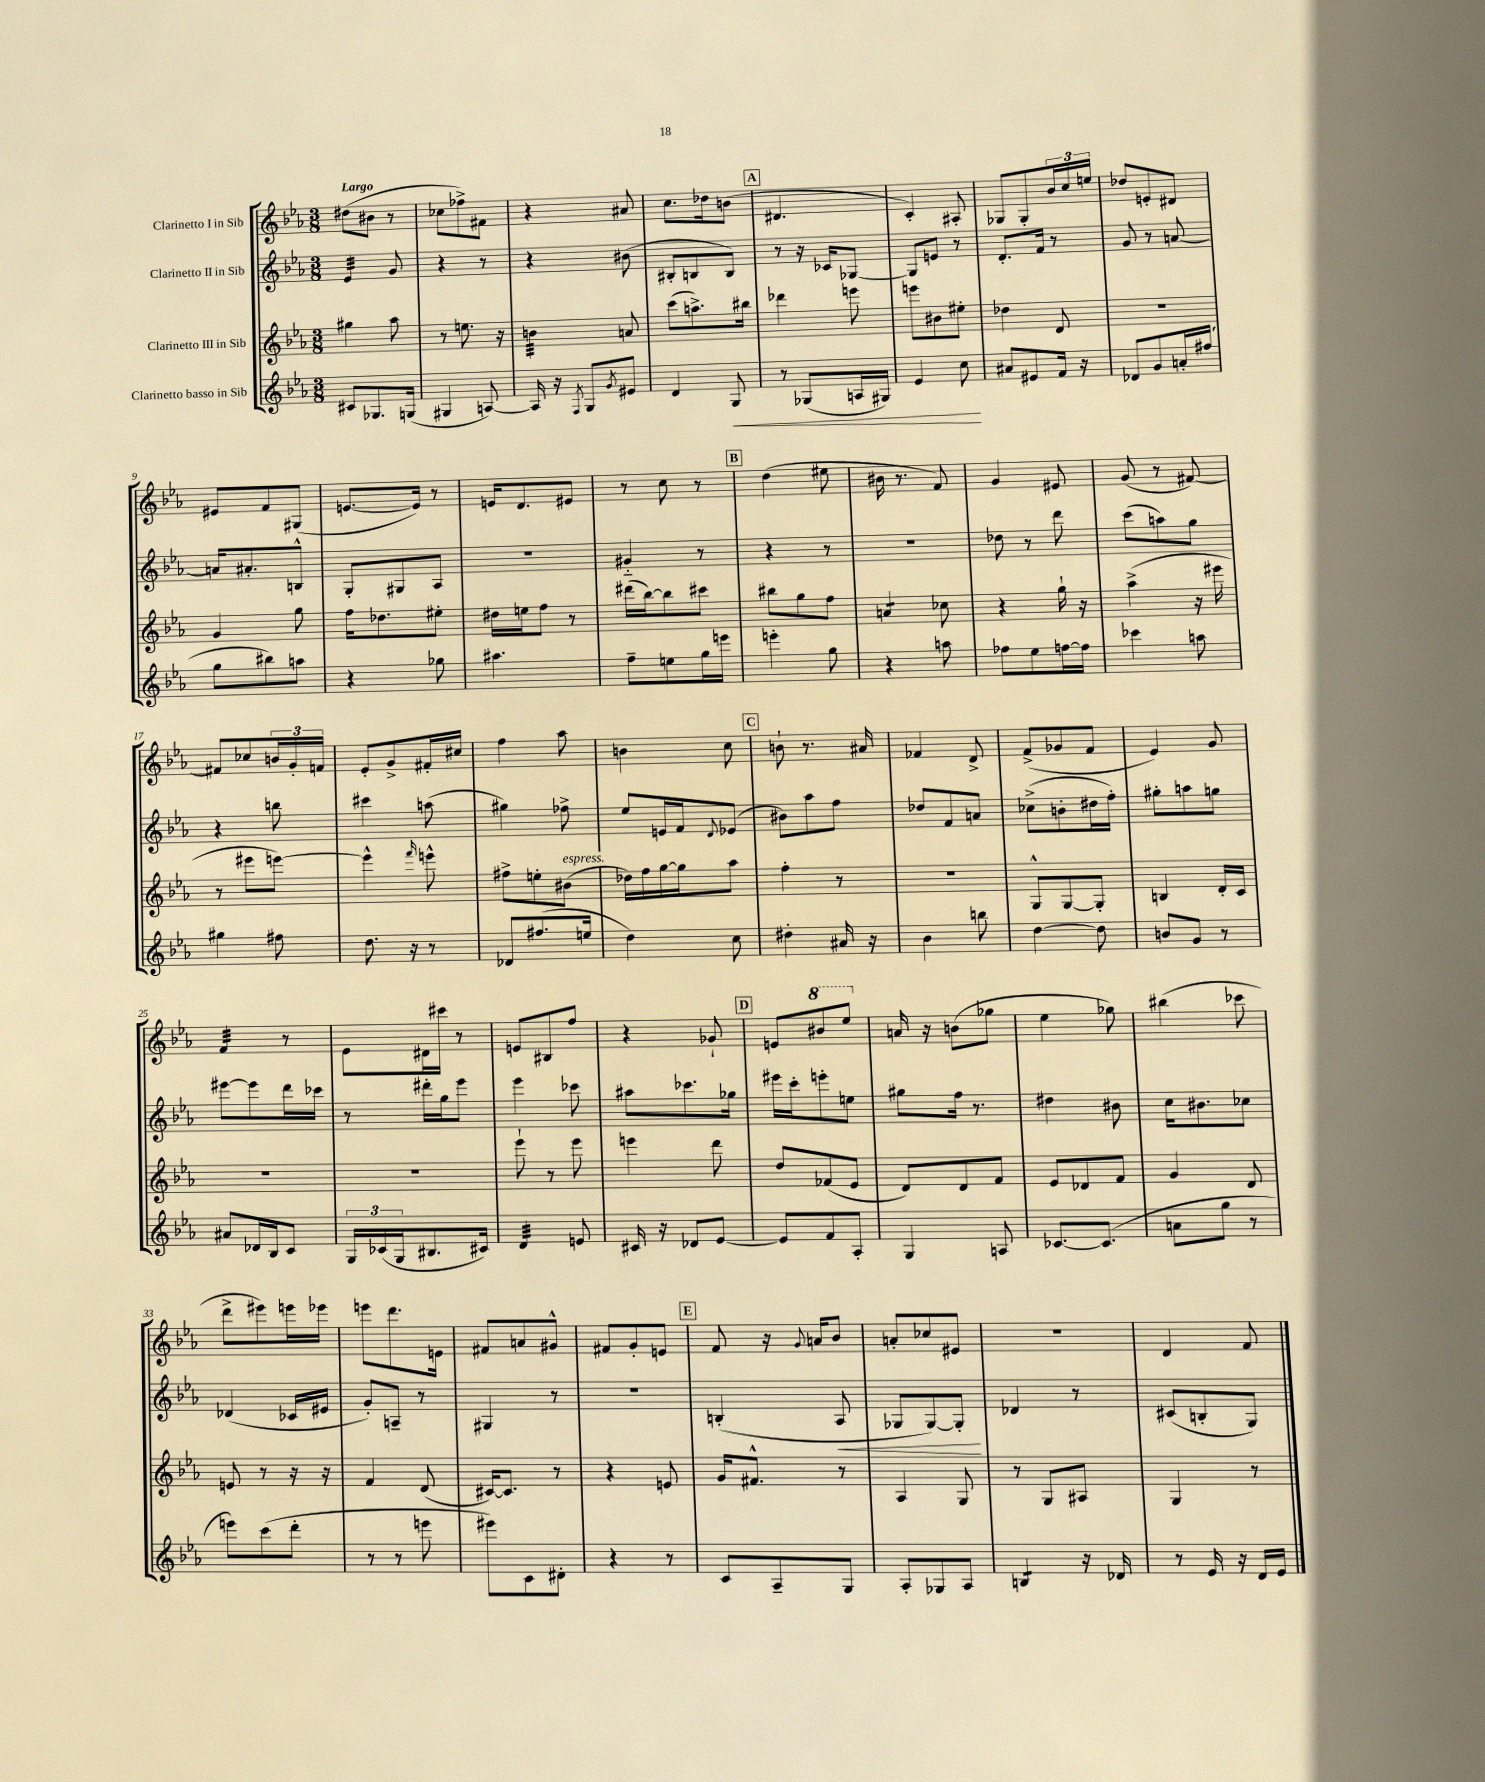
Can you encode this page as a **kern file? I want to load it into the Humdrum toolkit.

**kern	**dynam	**kern	**kern	**dynam	**kern
*part4	*part4	*part3	*part2	*part2	*part1
*staff4	*staff4	*staff3	*staff2	*staff2	*staff1
*I"Clarinetto basso in Sib	*	*I"Clarinetto III in Sib	*I"Clarinetto II in Sib	*	*I"Clarinetto I in Sib
*clefG2	*	*clefG2	*clefG2	*	*clefG2
*k[b-e-a-]	*	*k[b-e-a-]	*k[b-e-a-]	*	*k[b-e-a-]
*M3/8	*	*M3/8	*M3/8	*	*M3/8
=1	=1	=1	=1	=1	=1
!	!	!	!	!	!LO:TX:a:B:t=Largo
*	*	*	*tremolo	*	*
8c#X/L	.	4gg#X\	32e-/LLL	.	(8dd#X\L
.	.	.	32e-/	.	.
.	.	.	32e-/	.	.
.	.	.	32e-/	.	.
8.G-X/	.	.	32e-/	.	8b#X\J
.	.	.	32e-/	.	.
.	.	.	32e-/	.	.
.	.	.	32e-/JJJ	.	.
*	*	*	*Xtremolo	*	*
.	.	8aa-\	8g/	.	8r
(16Gn/Jk	.	.	.	.	.
=2	=2	=2	=2	=2	=2
4G#X/	.	8r	4r	.	8cc-X\L
.	.	8.een\	.	.	8ff-X^\)
[8An/)	.	.	8r	.	8f#X\J
.	.	16r	.	.	.
=3	=3	=3	=3	=3	=3
*	*	*tremolo	*	*	*
16A/]	.	32bn\LLL	4r	.	4r
.	.	32bn\	.	.	.
16r	.	32bn\	.	.	.
.	.	32bn\	.	.	.
8qF/	.	.	.	.	.
8G/L	.	32bn\	.	.	.
.	.	32bn\	.	.	.
.	.	32bn\	.	.	.
.	.	32bn\JJJ	.	.	.
*	*	*Xtremolo	*	*	*
8qg/	.	.	.	.	.
8e#X/J	.	8an/	(8b#X\	.	8a#X/
=4	=4	=4	=4	=4	=4
4d/	.	(8ccc\L	8B#X'/L	.	8.cc\L
.	.	8.aan^\)	8Bn/	.	.
.	.	.	.	.	16dd-X\k
!	!LO:HP:b	!	!	!	!
8G/	<	.	8B/J)	.	(8bn\J
.	.	16bb#X\Jk	.	.	.
!!LO:REH:place=s1:t=A
=5	=5	=5	=5	=5	=5
8r	.	4ddd-X\	8r	.	4.d#X/
(8G-X/L	.	.	16r	.	.
.	.	.	16c-X/KL	.	.
16An/L	.	8eeen\	[8G-X/J	.	.
16G#X/JJ)	.	.	.	.	.
=6	=6	=6	=6	=6	=6
4e-/	.	8eeen\L	8G-/L]	.	4c'/)
.	.	8b#X\	8en/J	.	.
8cc\	.	8ee#X'\J	8r	.	8A#X'/
.	[	.	.	.	.
=7	=7	=7	=7	=7	=7
8a#X/L	.	4dd-X\	8.d'/L	.	8G-X/L
8e#X/	.	.	.	.	8G-'/
.	.	.	16f/Jk	.	.
16f/Jk	.	8d/	8r	.	24b-/L
.	.	.	.	.	24cc/
16r	.	.	.	.	.
.	.	.	.	.	24een/JJ
=8	=8	=8	=8	=8	=8
8d-X/L	.	4.r	8g/	.	8dd-X/L
8g/	.	.	8r	.	8en'/
16an'/L	.	.	[8an/	.	8d#X/J
(16ff#X/JJ	.	.	.	.	.
!!LO:LB:g=z
=9	=9	=9	=9	=9	=9
8gg\L	.	4g/	16an/KL]	.	8e#X/L
.	.	.	8.a#X'/	.	.
8bb#X\)	.	.	.	.	8f/
8aan\J	.	8gg\	8Bn^^/J	.	(8G#X/J
=10	=10	=10	=10	=10	=10
4r	.	16ff\KL	8G'/L	.	[8.en/L
.	.	8.dd-X\	.	.	.
.	.	.	8G#X/	.	.
.	.	.	.	.	16e/Jk])
8gg-X\	.	8ee#X'\J	8A-/J	.	8r
=11	=11	=11	=11	=11	=11
4.aa#X\	.	16dd#X\LL	4.r	.	16en/KL
.	.	16een\J	.	.	8.d/
.	.	8ff\J	.	.	.
.	.	8r	.	.	8e#X/J
=12	=12	=12	=12	=12	=12
8ff~\L	.	(16ddd#X\LL	4g#X/	.	8r
.	.	[16bb-\J)	.	.	.
8een\	.	8bb-\]	.	.	8cc\
16gg\L	.	8ccc#X\J	8r	.	8r
16eeen\JJ	.	.	.	.	.
!!LO:REH:place=s1:t=B
=13	=13	=13	=13	=13	=13
4eeen'\	.	8bb#X\L	4r	.	(4dd\
.	.	8gg\	.	.	.
8gg\	.	8ff\J	8r	.	8ee#X\
=14	=14	=14	=14	=14	=14
*	*	*tremolo	*	*	*
4r	.	8an/L	4.r	.	16b#X\
.	.	.	.	.	8.r
.	.	8an/J	.	.	.
*	*	*Xtremolo	*	*	*
8aan\	.	8cc-X\	.	.	8f/)
=15	=15	=15	=15	=15	=15
8ff-X\L	.	4r	8dd-X\	.	4g/
8ee-\	.	.	8r	.	.
[16ffn\L	.	16gg`\	8ddd\	.	8e#X/
16ff\JJ]	.	16r	.	.	.
=16	=16	=16	=16	=16	=16
4ccc-X\	.	(4aa-^\	(8ccc\L	.	(8g/
.	.	.	8aan\)	.	8r
8aan\	.	16r	8gg\J	.	[8f#X/)
.	.	16eee#X\	.	.	.
!!LO:LB:g=z
=17	=17	=17	=17	=17	=17
4gg#X\	.	8r	4r	.	8f#X/L]
.	.	8eee#X\L	.	.	8cc-X/
8ff#X\	.	[8eeen\J)	8bbn\	.	24bn/L
.	.	.	.	.	24g'/
.	.	.	.	.	24fn/JJ
=18	=18	=18	=18	=18	=18
8.dd\	.	4eee^^\]	4ccc#X\	.	8e-'/L
.	.	.	.	.	8g^/
16r	.	.	.	.	.
.	.	16qqfff/	.	.	.
8r	.	8eeen^^\	(8aan\	.	16f#X'/L
.	.	.	.	.	16cc#X/JJ
=19	=19	=19	=19	=19	=19
8d-X/L	.	8ff#X^\L	4gg#X\)	.	4ff\
(8.ff#X/	.	8een'\	.	.	.
!	!	!LO:TX:a:i:t=espress.	!	!	!
.	.	(8b#X\J	8ff-X^\	.	8aa-\
16een/Jk	.	.	.	.	.
=20	=20	=20	=20	=20	=20
4dd\)	.	16dd-X\LL)	8ee-/L	.	4bn\
.	.	16ff\	.	.	.
.	.	[16gg\	16en/L	.	.
.	.	16gg\J]	16f/J	.	.
.	.	.	8qqd/	.	.
8cc\	.	8aa-\J	(8e-X/J	.	8cc\
!!LO:REH:place=s1:t=C
=21	=21	=21	=21	=21	=21
4dd#X'\	.	4ff'\	8b#X\L)	.	8bn`\
.	.	.	8aa-\	.	8.r
16a#X/	.	8r	8ff\J	.	.
16r	.	.	.	.	16a#X/
=22	=22	=22	=22	=22	=22
4b-\	.	4.r	8dd-X/L	.	4f-X/
.	.	.	8f/	.	.
8bbn\	.	.	8an/J	.	8d^/
=23	=23	=23	=23	=23	=23
[4dd\	.	8G^^/L	(8cc-X^\L	.	(8f^/L
.	.	[8G/	8bn'\	.	8g-X/
8dd\]	.	8G'/J]	16dd#X\L	.	8f/J
.	.	.	16ff'\JJ)	.	.
=24	=24	=24	=24	=24	=24
8bn/L	.	4Bn/	8gg#X'\L	.	4e-/)
8g/J	.	.	8aan\	.	.
8r	.	16d'/LL	8ggn\J	.	8g/
.	.	16c/JJ	.	.	.
!!LO:LB:g=z
=25	=25	=25	=25	=25	=25
*	*	*	*	*	*tremolo
8a#X/L	.	4.r	[8eee#X\L	.	32f/LLL
.	.	.	.	.	32f/
.	.	.	.	.	32f/
.	.	.	.	.	32f/
16d-X/L	.	.	8eee#\]	.	32f/
.	.	.	.	.	32f/
16B-/J	.	.	.	.	32f/
.	.	.	.	.	32f/JJJ
*	*	*	*	*	*Xtremolo
8c/J	.	.	16ddd\L	.	8r
.	.	.	16ccc-X\JJ	.	.
=26	=26	=26	=26	=26	=26
24G/LL	.	4.r	8r	.	8e-\L
(24c-X/	.	.	.	.	.
24G/J	.	.	.	.	.
8.B#X/	.	.	16ddd#X'\LL	.	16d#X\L
.	.	.	16gg\J	.	16ccc#X\JJ
.	.	.	8eee-\J	.	8r
16c#X/Jk)	.	.	.	.	.
=27	=27	=27	=27	=27	=27
*tremolo	*	*	*	*	*
32d/LLL	.	8eee-`\	4eee-\	.	8en/L
32d/	.	.	.	.	.
32d/	.	.	.	.	.
32d/	.	.	.	.	.
32d/	.	8r	.	.	8B#X/
32d/	.	.	.	.	.
32d/	.	.	.	.	.
32d/JJJ	.	.	.	.	.
*Xtremolo	*	*	*	*	*
8en/	.	8eee-\	8ccc-X\	.	8ff/J
=28	=28	=28	=28	=28	=28
16c#X/	.	4eeen\	8aa#X\L	.	4r
16r	.	.	.	.	.
8d-X/L	.	.	8.ccc-X\	.	.
[8e-/J	.	8ddd\	.	.	8g-X`/
.	.	.	16gg-X\Jk	.	.
!!LO:REH:place=s1:t=D
=29	=29	=29	=29	=29	=29
8e-/L]	.	8dd/L	16eee#X\LL	.	8en/L
.	.	.	16ccc'\J	.	.
*	*	*	*	*	*8va
8f/	.	(8f-X/	8eeen'\	.	8bb#X/
8A-'/J	.	8e-/J	8een\J	.	8eee-/J
=30	=30	=30	=30	=30	=30
*	*	*	*	*	*X8va
4G/	.	8d/L)	8gg#X\L	.	16an/
.	.	.	.	.	16r
.	.	8d/	16ff\Jk	.	(8bn\L
.	.	.	8.r	.	.
8An/	.	8f/J	.	.	8gg-X\J
=31	=31	=31	=31	=31	=31
[8.c-X/L	.	8e-/L	4dd#X\	.	4ee-\
.	.	8d-X/	.	.	.
(8.c-/J]	.	.	.	.	.
.	.	8f/J	8b#X\	.	8gg-X\)
=32	=32	=32	=32	=32	=32
8an\L	.	4g/	16cc\KL	.	(4bb#X\
.	.	.	8.b#X\	.	.
8gg\J	.	.	.	.	.
8r	.	8d/	8cc-X\J	.	8ccc-X\
!!LO:LB:g=z
=33	=33	=33	=33	=33	=33
8eeen\L)	.	8en/	(4d-X/	.	8ddd^\L
(8ccc\	.	8r	.	.	8eee#X\)
8ddd'\J	.	16r	16c-X/LL	.	16eeen\L
.	.	16r	16e#X/JJ	.	16eee-X\JJ
=34	=34	=34	=34	=34	=34
8r	.	4f/	8g'/L)	.	8eeen\L
8r	.	.	8An~/J	.	8.ddd\
8eeen\	.	(8d/	8r	.	.
.	.	.	.	.	16en\Jk
=35	=35	=35	=35	=35	=35
8eee#X\L)	.	[16c#X/KL)	4G#X/	.	8f#X/L
.	.	8.c#/J]	.	.	.
8c\	.	.	.	.	8an/
8d#X'\J	.	8r	8r	.	8g#X^^/J
=36	=36	=36	=36	=36	=36
4r	.	4r	4.r	.	8f#X/L
.	.	.	.	.	8g'/
8r	.	8en/	.	.	8en/J
!!LO:REH:place=s1:t=E
=37	=37	=37	=37	=37	=37
8c/L	.	16g/KL	(4Bn'/	.	8f/
.	.	8.f#X^^/J	.	.	.
8A-~/	.	.	.	.	16r
.	.	.	.	.	8qqg/
.	.	.	.	.	16an/KL
!	!	!	!	!LO:HP:b	!
8G/J	.	8r	8A-/	<	8b-/J
=38	=38	=38	=38	=38	=38
8A-'/L	.	4A-/	8G-X/L	.	8an'/L
8G-X/	.	.	[8G-/)	.	8cc-X/
8A-/J	.	8G/	8G-'/J]	.	8e#X/J
.	.	.	.	[	.
=39	=39	=39	=39	=39	=39
*tremolo	*	*	*	*	*
8Bn/L	.	8r	4d-X/	.	4.r
8Bn/J	.	8G/L	.	.	.
*Xtremolo	*	*	*	*	*
16r	.	8A#X/J	8r	.	.
16d-X/	.	.	.	.	.
=40	=40	=40	=40	=40	=40
8r	.	4G/	(8c#X/L	.	4d/
16e-/	.	.	8Bn'/	.	.
16r	.	.	.	.	.
16d/LL	.	8r	8G/J)	.	8f/
16e-/JJ	.	.	.	.	.
==	==	==	==	==	==
*-	*-	*-	*-	*-	*-
